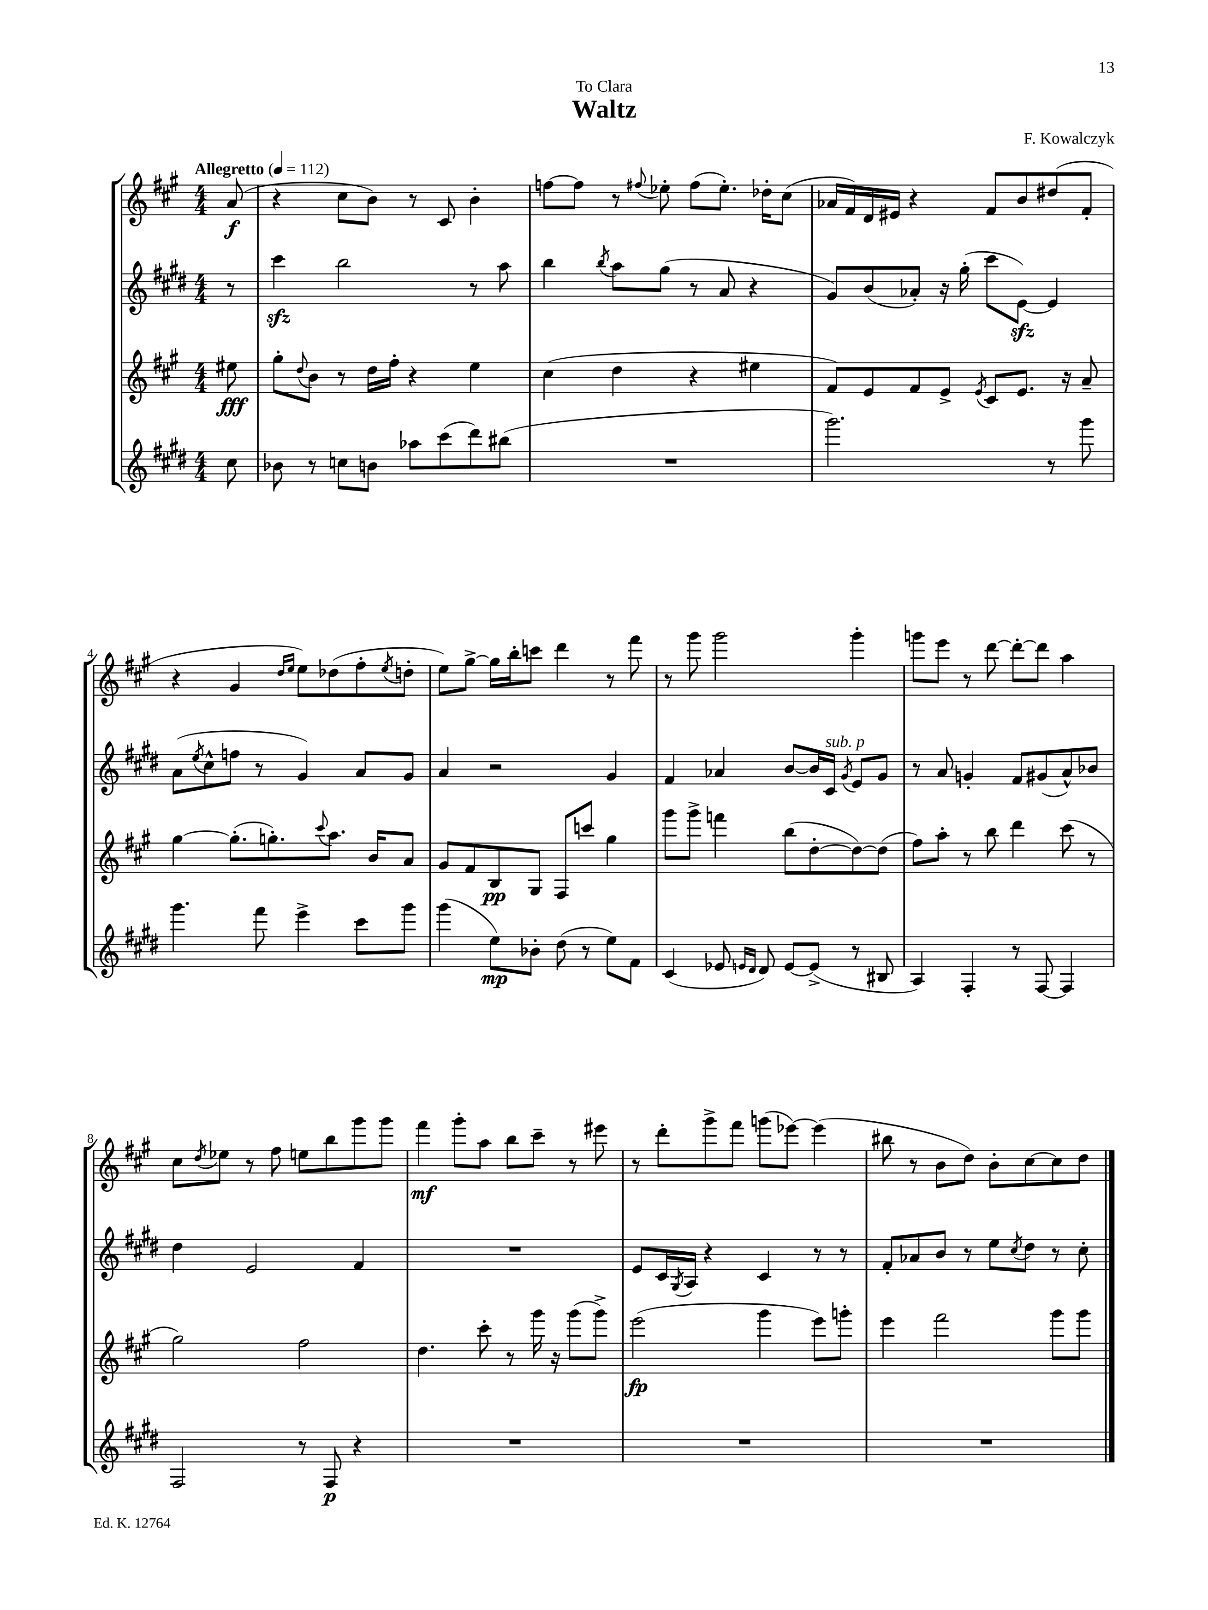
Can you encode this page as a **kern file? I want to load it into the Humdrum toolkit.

**kern	**dynam	**kern	**dynam	**kern	**kern	**dynam
*part4	*part4	*part3	*part3	*part2	*part1	*part1
*staff4	*staff4	*staff3	*staff3	*staff2	*staff1	*staff1
*clefG2	*	*clefG2	*	*clefG2	*clefG2	*
*k[f#c#g#d#]	*	*k[f#c#g#]	*	*k[f#c#g#d#]	*k[f#c#g#]	*
*M4/4	*	*M4/4	*	*M4/4	*M4/4	*
*MM112	*	*MM112	*	*MM112	*MM112	*
=	=	=	=	=	=	=
!	!	!	!	!	!LO:TX:a:B:t=Allegretto	!
8cc#\	.	8ee#X\	fff	8r	(8a/	f
=1	=1	=1	=1	=1	=1	=1
8b-X\	.	8gg#'\L	.	4ccc#zz\	4r	.
.	.	8qqdd/	.	.	.	.
8r	.	8b\J	.	.	.	.
8ccn\L	.	8r	.	2bb\	8cc#\L	.
8bn\J	.	16dd\LL	.	.	8b\J)	.
.	.	16ff#'\JJ	.	.	.	.
8aa-X\L	.	4r	.	.	8r	.
(8ccc#\	.	.	.	.	8c#/	.
8ddd#\)	.	4ee\	.	8r	4b'\	.
(8bb#X\J	.	.	.	8aa\	.	.
=2	=2	=2	=2	=2	=2	=2
1r	.	(4cc#\	.	4bb\	[8ffn\L	.
.	.	.	.	.	8ff\J]	.
.	.	.	.	8qbb/	.	.
.	.	4dd\	.	8aa\L	8r	.
.	.	.	.	.	8qqff#X/	.
.	.	.	.	(8gg#\J	8ee-X'\	.
.	.	4r	.	8r	(8ff#\L	.
.	.	.	.	8a/	8.ee-'\J)	.
.	.	4ee#X\	.	4r	.	.
.	.	.	.	.	16dd-X'\KL	.
.	.	.	.	.	(8cc#\J	.
=3	=3	=3	=3	=3	=3	=3
2.ggg#\)	.	8f#/L)	.	8g#/L)	16a-X/LL	.
.	.	.	.	.	16f#/)	.
.	.	8e/	.	(8b/	16d/	.
.	.	.	.	.	16e#X/JJ	.
.	.	8f#/	.	8a-X'/J)	4r	.
.	.	8e^/J	.	16r	.	.
.	.	.	.	(16gg#'\	.	.
.	.	8qe/	.	.	.	.
.	.	8c#/L	.	8ccc#\L	8f#/L	.
.	.	8.e/J	.	[8ezz\J)	8b/	.
8r	.	.	.	4e/]	(8dd#X/	.
.	.	16r	.	.	.	.
8ggg#\	.	8a~/	.	.	8f#'/J	.
!!LO:LB:g=z
=4	=4	=4	=4	=4	=4	=4
4.ggg#\	.	[4gg#\	.	(8a\L	4r	.
.	.	.	.	8qee/	.	.
.	.	.	.	8cc#^^\	.	.
.	.	(8.gg#'\L]	.	8ffn\J	4g#/	.
8fff#\	.	.	.	8r	.	.
.	.	8.ggn'\)	.	.	.	.
.	.	.	.	.	16qqdd/LL	.
.	.	.	.	.	16qqee/JJ	.
4eee^\	.	.	.	4g#/)	8ee\L)	.
.	.	8qqccc#/	.	.	.	.
.	.	8.aa\J	.	.	(8dd-X\	.
8ccc#\L	.	.	.	8a/L	8ff#'\	.
.	.	16b/KL	.	.	.	.
.	.	.	.	.	8qee/	.
8ggg#\J	.	8a/J	.	8g#/J	8ddn'\J	.
=5	=5	=5	=5	=5	=5	=5
(4ggg#\	.	8g#/L	.	4a/	8ee\L)	.
.	.	8f#/	.	.	[8gg#^\J	.
8ee\L)	mp	8B/	pp	2r	16gg#\LL]	.
.	.	.	.	.	16bb'\J	.
8b-X'\J	.	8G#/J	.	.	8cccn\J	.
(8dd#\	.	8F#/L	.	.	4ddd\	.
8r	.	8cccn/J	.	.	.	.
8ee\L)	.	4gg#\	.	4g#/	8r	.
8f#\J	.	.	.	.	8fff#\	.
=6	=6	=6	=6	=6	=6	=6
(4c#/	.	8ggg#\L	.	4f#/	8r	.
.	.	8ggg#^\J	.	.	8ggg#\	.
8e-X/	.	4fffn\	.	4a-X/	2ggg#\	.
16qqen/LL	.	.	.	.	.	.
16qqd#/JJ	.	.	.	.	.	.
8d#/)	.	.	.	.	.	.
[8e/L	.	(8bb\L	.	[8b/L	.	.
(8e^/J]	.	[8dd'\	.	16b/L]	.	.
!	!	!	!	!LO:TX:a:i:t=sub. p	!	!
.	.	.	.	16c#/JJ	.	.
.	.	.	.	8qg#/	.	.
8r	.	8dd\_)	.	8e/L	4ggg#'\	.
8B#X/	.	(8dd\J]	.	8g#/J	.	.
=7	=7	=7	=7	=7	=7	=7
4A/)	.	8ff#\L)	.	8r	8gggn\L	.
.	.	8aa'\J	.	8a/	8eee\J	.
4F#'/	.	8r	.	4gn'/	8r	.
.	.	8bb\	.	.	[8ddd\	.
8r	.	4ddd\	.	8f#/L	8ddd'\L_	.
[8F#/	.	.	.	(8g#X/	8ddd\J]	.
4F#/]	.	(8ccc#\	.	8a^^/)	4aa\	.
.	.	8r	.	8b-X/J	.	.
!!LO:LB:g=z
=8	=8	=8	=8	=8	=8	=8
2F#/	.	2gg#\)	.	4dd#\	8cc#\L	.
.	.	.	.	.	8qdd/	.
.	.	.	.	.	8ee-X\J	.
.	.	.	.	2e/	8r	.
.	.	.	.	.	8ff#\	.
8r	.	2ff#\	.	.	8een\L	.
8F#/	p	.	.	.	8bb\	.
4r	.	.	.	4f#/	8ggg#\	.
.	.	.	.	.	8ggg#\J	.
=9	=9	=9	=9	=9	=9	=9
1r	.	4.dd\	.	1r	4fff#\	mf
.	.	.	.	.	8ggg#'\L	.
.	.	8ccc#'\	.	.	8aa\J	.
.	.	8r	.	.	8bb\L	.
.	.	16ggg#\	.	.	8ccc#~\J	.
.	.	16r	.	.	.	.
.	.	(8ggg#\L	.	.	8r	.
.	.	8ggg#^\J)	.	.	8eee#X\	.
=10	=10	=10	=10	=10	=10	=10
1r	.	(2eee\	fp	8e/L	8r	.
.	.	.	.	16c#/L	8ddd'\L	.
.	.	.	.	8qG#/	.	.
.	.	.	.	16A/JJ	.	.
.	.	.	.	4r	8ggg#^\	.
.	.	.	.	.	8fff#\J	.
.	.	4ggg#\	.	4c#/	(8gggn\L	.
.	.	.	.	.	[8eee-X\J)	.
.	.	8eee\L)	.	8r	(4eee-\]	.
.	.	8gggn'\J	.	8r	.	.
=11	=11	=11	=11	=11	=11	=11
1r	.	4eee\	.	8f#'/L	8bb#X\	.
.	.	.	.	8a-X/	8r	.
.	.	2fff#\	.	8b/J	8b\L	.
.	.	.	.	8r	8dd\J)	.
.	.	.	.	8ee\L	8b'\L	.
.	.	.	.	8qcc#/	.	.
.	.	.	.	8dd#\J	[8cc#\	.
.	.	8ggg#\L	.	8r	8cc#\]	.
.	.	8ggg#\J	.	8cc#'\	8dd\J	.
==	==	==	==	==	==	==
*-	*-	*-	*-	*-	*-	*-
